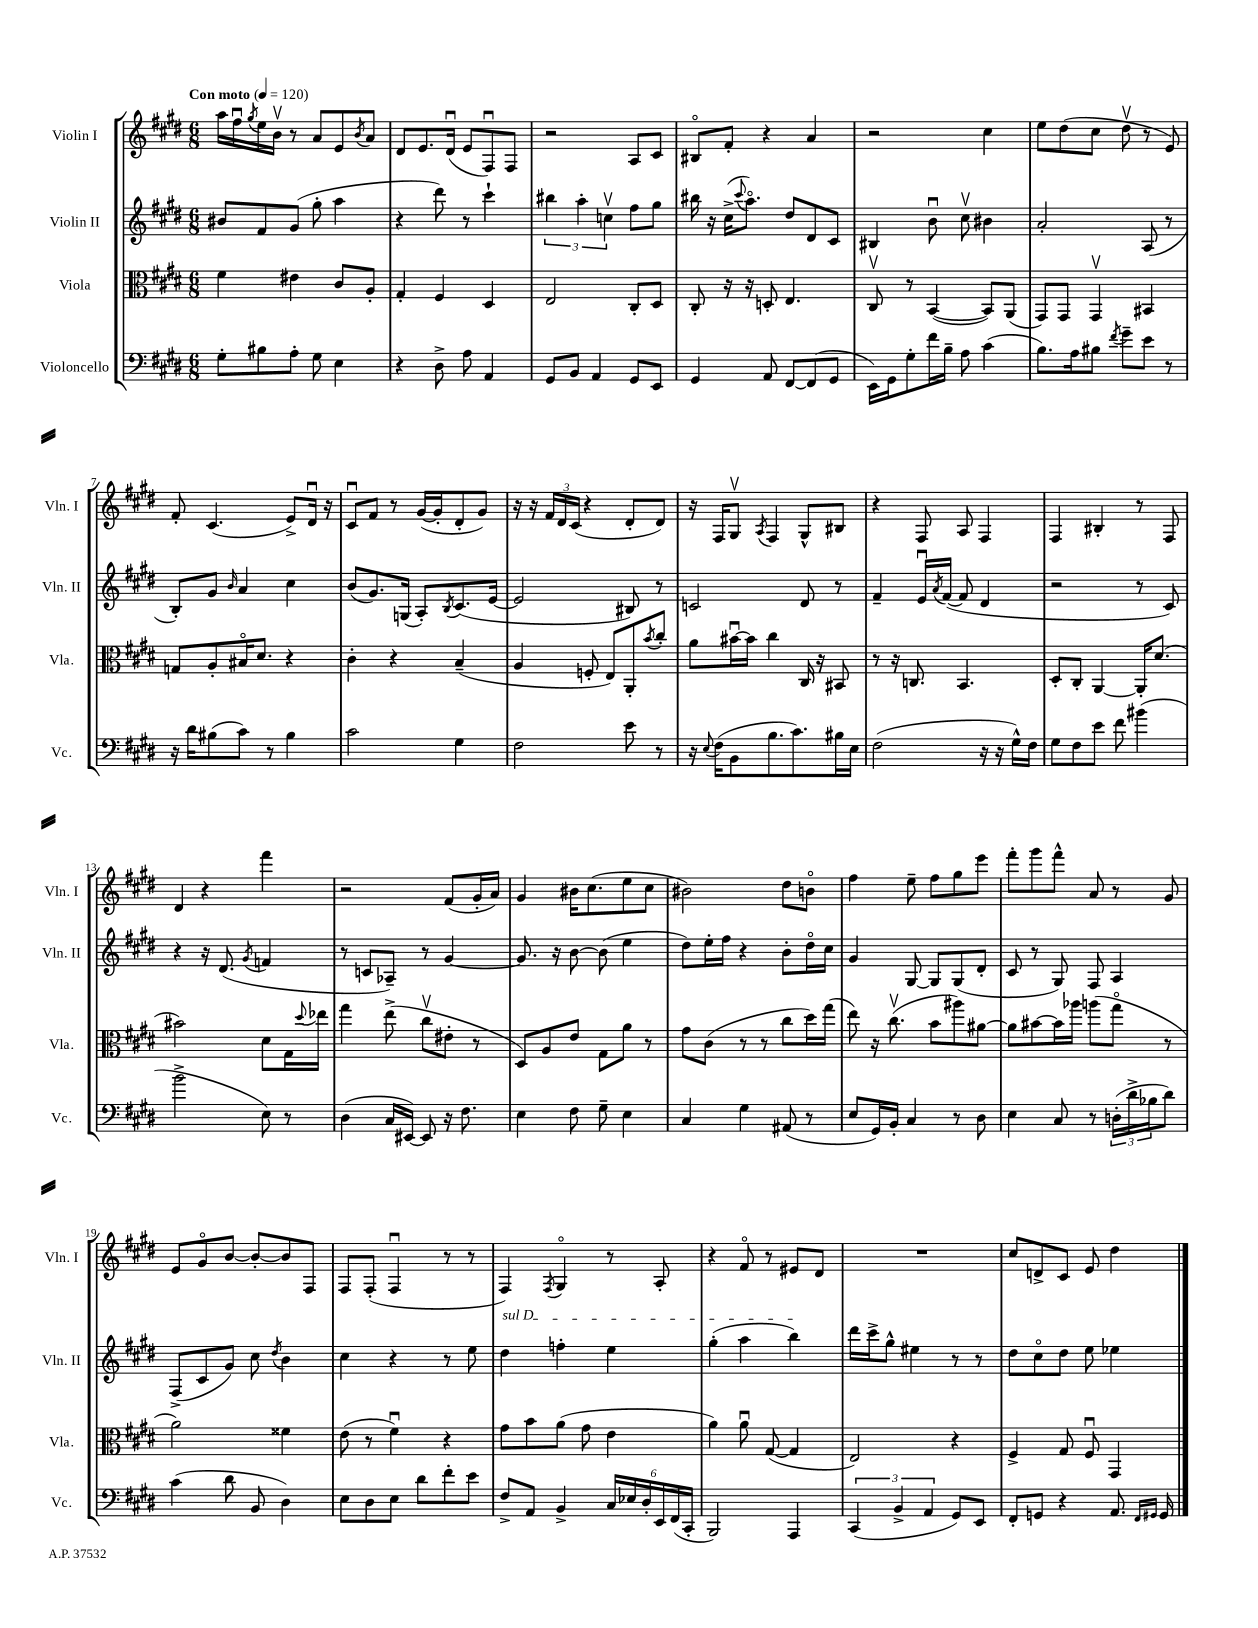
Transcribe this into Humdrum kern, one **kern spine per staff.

**kern	**kern	**kern	**kern
*part4	*part3	*part2	*part1
*staff4	*staff3	*staff2	*staff1
*I"Violoncello	*I"Viola	*I"Violin II	*I"Violin I
*I'Vc.	*I'Vla.	*I'Vln. II	*I'Vln. I
*clefF4	*clefC3	*clefG2	*clefG2
*k[f#c#g#d#]	*k[f#c#g#d#]	*k[f#c#g#d#]	*k[f#c#g#d#]
*M6/8	*M6/8	*M6/8	*M6/8
*MM120	*MM120	*MM120	*MM120
=1	=1	=1	=1
!	!	!	!LO:TX:a:B:t=Con moto
8G#'\L	4f#\	8b#X/L	16aa\LL
.	.	.	16ff#u\
.	.	.	8qgg#/
8B#X\	.	8f#/	16ee\
.	.	.	16bv\JJ
8A'\J	4e#X\	(8g#/J	8r
8G#\	.	8gg#'\	8a/L
4E\	8c#/L	4aa\	8e/
.	.	.	8qb/
.	8A'/J	.	8a/J
=2	=2	=2	=2
4r	4G#'/	4r	8d#/L
.	.	.	8.e/
8D#^\	4F#/	8ddd#\)	.
.	.	.	(16d#u/Jk
8A\	.	8r	8e/L
4AA/	4D#/	4ccc#`\	8F#u/)
.	.	.	8F#/J
=3	=3	=3	=3
8GG#/L	2E/	6bb#X\	2r
8BB/J	.	.	.
.	.	6aa'\	.
4AA/	.	.	.
.	.	6ccnv\	.
8GG#/L	8C#'/L	8ff#\L	8A/L
8EE/J	8D#/J	8gg#\J	8c#/J
=4	=4	=4	=4
4GG#/	8C#'/	16bb#X\	8B#X/L
.	.	16r	.
.	16r	(16cc#^\KL	8f#'/J
.	.	8qqccc#/	.
.	16r	8.aa\J)	.
8AA/	8Dn'/	.	4r
[8FF#/L	4.E/	8dd#/L	.
(8FF#/]	.	8d#/	4a/
8GG#/J	.	8c#/J	.
=5	=5	=5	=5
16EE\LL)	8C#v/	4B#X/	2r
16GG#\J	.	.	.
8G#'\	8r	.	.
16f#\L	([4BB/	8bu\	.
16B~\JJ	.	.	.
8A\	.	8cc#v\	.
(4c#\	8BB/L])	4b#X\	4cc#\
.	(8AA/J	.	.
=6	=6	=6	=6
8.B\L)	8GG#/L)	2a'/	8ee\L
.	8GG#/J	.	(8dd#\
16A\k	.	.	.
8B#X\J	4GG#v/	.	8cc#\J
8qf#/	.	.	.
8g#~\L	.	.	8dd#v\
8e\J	4BB#X/	(8A/	8r
8r	.	8r	8e/)
!!LO:LB:g=z
=7	=7	=7	=7
16r	8Gn/L	8B'/L)	8f#'/
16d#\KL	.	.	.
(8B#X\	8A'/	8g#/J	(4.c#/
.	.	16qqb/	.
8c#\J)	16B#X/K	4a/	.
.	8.d#/J	.	.
8r	.	.	.
4B#\	4r	4cc#\	8e^/L)
.	.	.	16d#u/Jk
.	.	.	16r
=8	=8	=8	=8
2c#\	4c#'\	(8b/L	8c#u/L
.	.	8.g#/)	8f#/J
.	4r	.	8r
.	.	(16Gn/Jk	.
.	.	8A'/L)	([16g#/LL
.	.	.	16g#'/J]
.	.	8qB/	.
4G#\	(4B~/	(8.c#/	8d#'/
.	.	.	8g#/J)
.	.	[16e/Jk	.
=9	=9	=9	=9
2F#\	4A/	2e/]	16r
.	.	.	16r
.	.	.	24f#/LL
.	.	.	24d#/
.	.	.	(24c#/JJ
.	8Fn'/	.	4r
.	8E/L)	.	.
8e\	8AA'/	8B#X/)	8d#'/L
.	8qb/	.	.
8r	8cc#'/J	8r	8d#/J)
=10	=10	=10	=10
16r	8a\L	2cn/	16r
8qqE/	.	.	.
(16F#\KL	.	.	16F#/KL
8BB\	[16b#Xu\L	.	8G#v/J
.	16b#\JJ]	.	.
.	.	.	8qA/
8.B\	4cc#\	.	4F#/
8.c#\)	.	.	.
.	16C#/	8d#/	8G#^^/L
.	16r	.	.
16B#X\L	8BB#X/	8r	8B#X/J
16E\JJ	.	.	.
=11	=11	=11	=11
(2F#\	8r	4f#~/	4r
.	16r	.	.
.	8.Cn/	.	.
.	.	16eu/LL	8F#/
.	.	8qa/	.
.	.	([16f#/JJ	.
.	4.BB/	8f#/]	8A/
16r	.	4d#/	4F#/
16r	.	.	.
16G#^^\LL)	.	.	.
16F#\JJ	.	.	.
=12	=12	=12	=12
8G#\L	8D#'/L	2r	4F#/
8F#\	8C#'/J	.	.
8e\J	[4AA/	.	4B#X'/
8f#\	.	.	.
(4b#X\	16AA'/KL]	8r	8r
.	(8.d#/J	.	.
.	.	8c#/)	8F#/
!!LO:LB:g=z
=13	=13	=13	=13
2b^\	2b#X\)	4r	4d#/
.	.	16r	4r
.	.	(8.d#/	.
.	.	8qg#/	.
8E\)	8d#\L	4fn/	4fff#\
8r	16G#\L	.	.
.	8qqdd#/	.	.
.	16ee-X\JJ	.	.
=14	=14	=14	=14
(4D#\	4gg#\	8r	2r
.	.	8cn/L	.
16C#/LL	(8ee^\	8A-X~/J)	.
[16EE#X/JJ)	.	.	.
8EE#/]	8cc#v\L	8r	.
16r	8e#X'\J	[4g#/	(8f#/L
8.F#\	.	.	.
.	8r	.	16g#'/L
.	.	.	16a/JJ)
=15	=15	=15	=15
4E\	8D#/L)	8.g#/]	4g#/
.	8A/	.	.
.	.	16r	.
8F#\	8e/J	[8b\	16b#X\KL
.	.	.	(8.cc#\
8G#~\	8G#\L	(8b\]	.
4E\	8a\J	4ee\	8ee\
.	8r	.	8cc#\J
=16	=16	=16	=16
4C#/	8g#\L	8dd#\L)	2b#X\)
.	(8c#\J	16ee'\L	.
.	.	16ff#\JJ	.
4G#\	8r	4r	.
.	8r	.	.
(8AA#X/	8cc#\L	8b'\L	8dd#\L
8r	16dd#\L)	16dd#\L	8bn\J
.	(16gg#\JJ	16cc#\JJ	.
=17	=17	=17	=17
8E/L	8ee\)	4g#/	4ff#\
16GG#/L)	16r	.	.
16BB'/JJ	(8.cc#v\	.	.
4C#/	.	[8G#/	8ee~\
.	8b\L	8G#/L]	8ff#\L
8r	8aa#X\)	(8G#/	8gg#\
8D#\	[8a#X\J	8d#'/J	8eee\J
=18	=18	=18	=18
4E\	8a#\L]	8c#/	8fff#'\L
.	[8b#X\	8r	8ggg#\
8C#/	16b#\L]	8G#/)	8fff#^^\J
.	16aa-X\JJ	.	.
8r	(8aan\L	8F#/	8a/
(24Dn'\LL	8gg#\J	4A/	8r
24d#^\	.	.	.
24B-X\J	.	.	.
8d#\J)	8r	.	8g#/
!!LO:LB:g=z
=19	=19	=19	=19
(4c#\	2a\)	(8F#^/L	8e/L
.	.	8c#/	8g#/
8d#\	.	8g#/J)	[8b/J
8BB/	.	8cc#\	8b'/L_
.	.	8qdd#/	.
4D#\)	4f##X\	4b\	8b/]
.	.	.	8F#/J
=20	=20	=20	=20
8E\L	(8e\	4cc#\	8F#/L
8D#\	8r	.	(8F#'/J
8E\J	4f#u\)	4r	4F#u/
8d#\L	.	.	.
8f#'\	4r	8r	8r
8e\J	.	8ee\	8r
=21	=21	=21	=21
!	!	!LO:TX:a:i:t=sul D	!
8F#^/L	8g#\L	4dd#\	4F#/)
8AA/J	8b\	.	.
.	.	.	8qF#/
4BB^/	(8a\J	4ffn'\	4G#/
.	8g#\	.	.
24C#/LL	4e\	4ee\	8r
24E-X/	.	.	.
24D#'/	.	.	.
24EE/	.	.	8A'/
(24FF#/	.	.	.
24CC#'/JJ	.	.	.
=22	=22	=22	=22
2BBB/)	4a\)	(4gg#'\	4r
.	8au\	4aa\	8f#/
.	([8G#/	.	8r
4AAA/	4G#/]	4bb\)	8e#X/L
.	.	.	8d#/J
=23	=23	=23	=23
(6CC#/	2E/)	16ddd#\LL	2.r
.	.	16ccc#^\J	.
.	.	8gg#^^\J	.
6BB^/	.	.	.
.	.	4ee#X\	.
6AA/	.	.	.
8GG#/L)	4r	8r	.
8EE/J	.	8r	.
=24	=24	=24	=24
8FF#'/L	4F#^/	8dd#\L	8cc#/L
8GGn/J	.	8cc#\	8dn^/
4r	8G#/	8dd#\J	8c#/J
.	8F#u/	8ee\	8e/
8.AA/	4GG#/	4ee-X\	4dd#\
16qqFF#/LL	.	.	.
16qqGG#X/JJ	.	.	.
16GG#/	.	.	.
==	==	==	==
*-	*-	*-	*-
